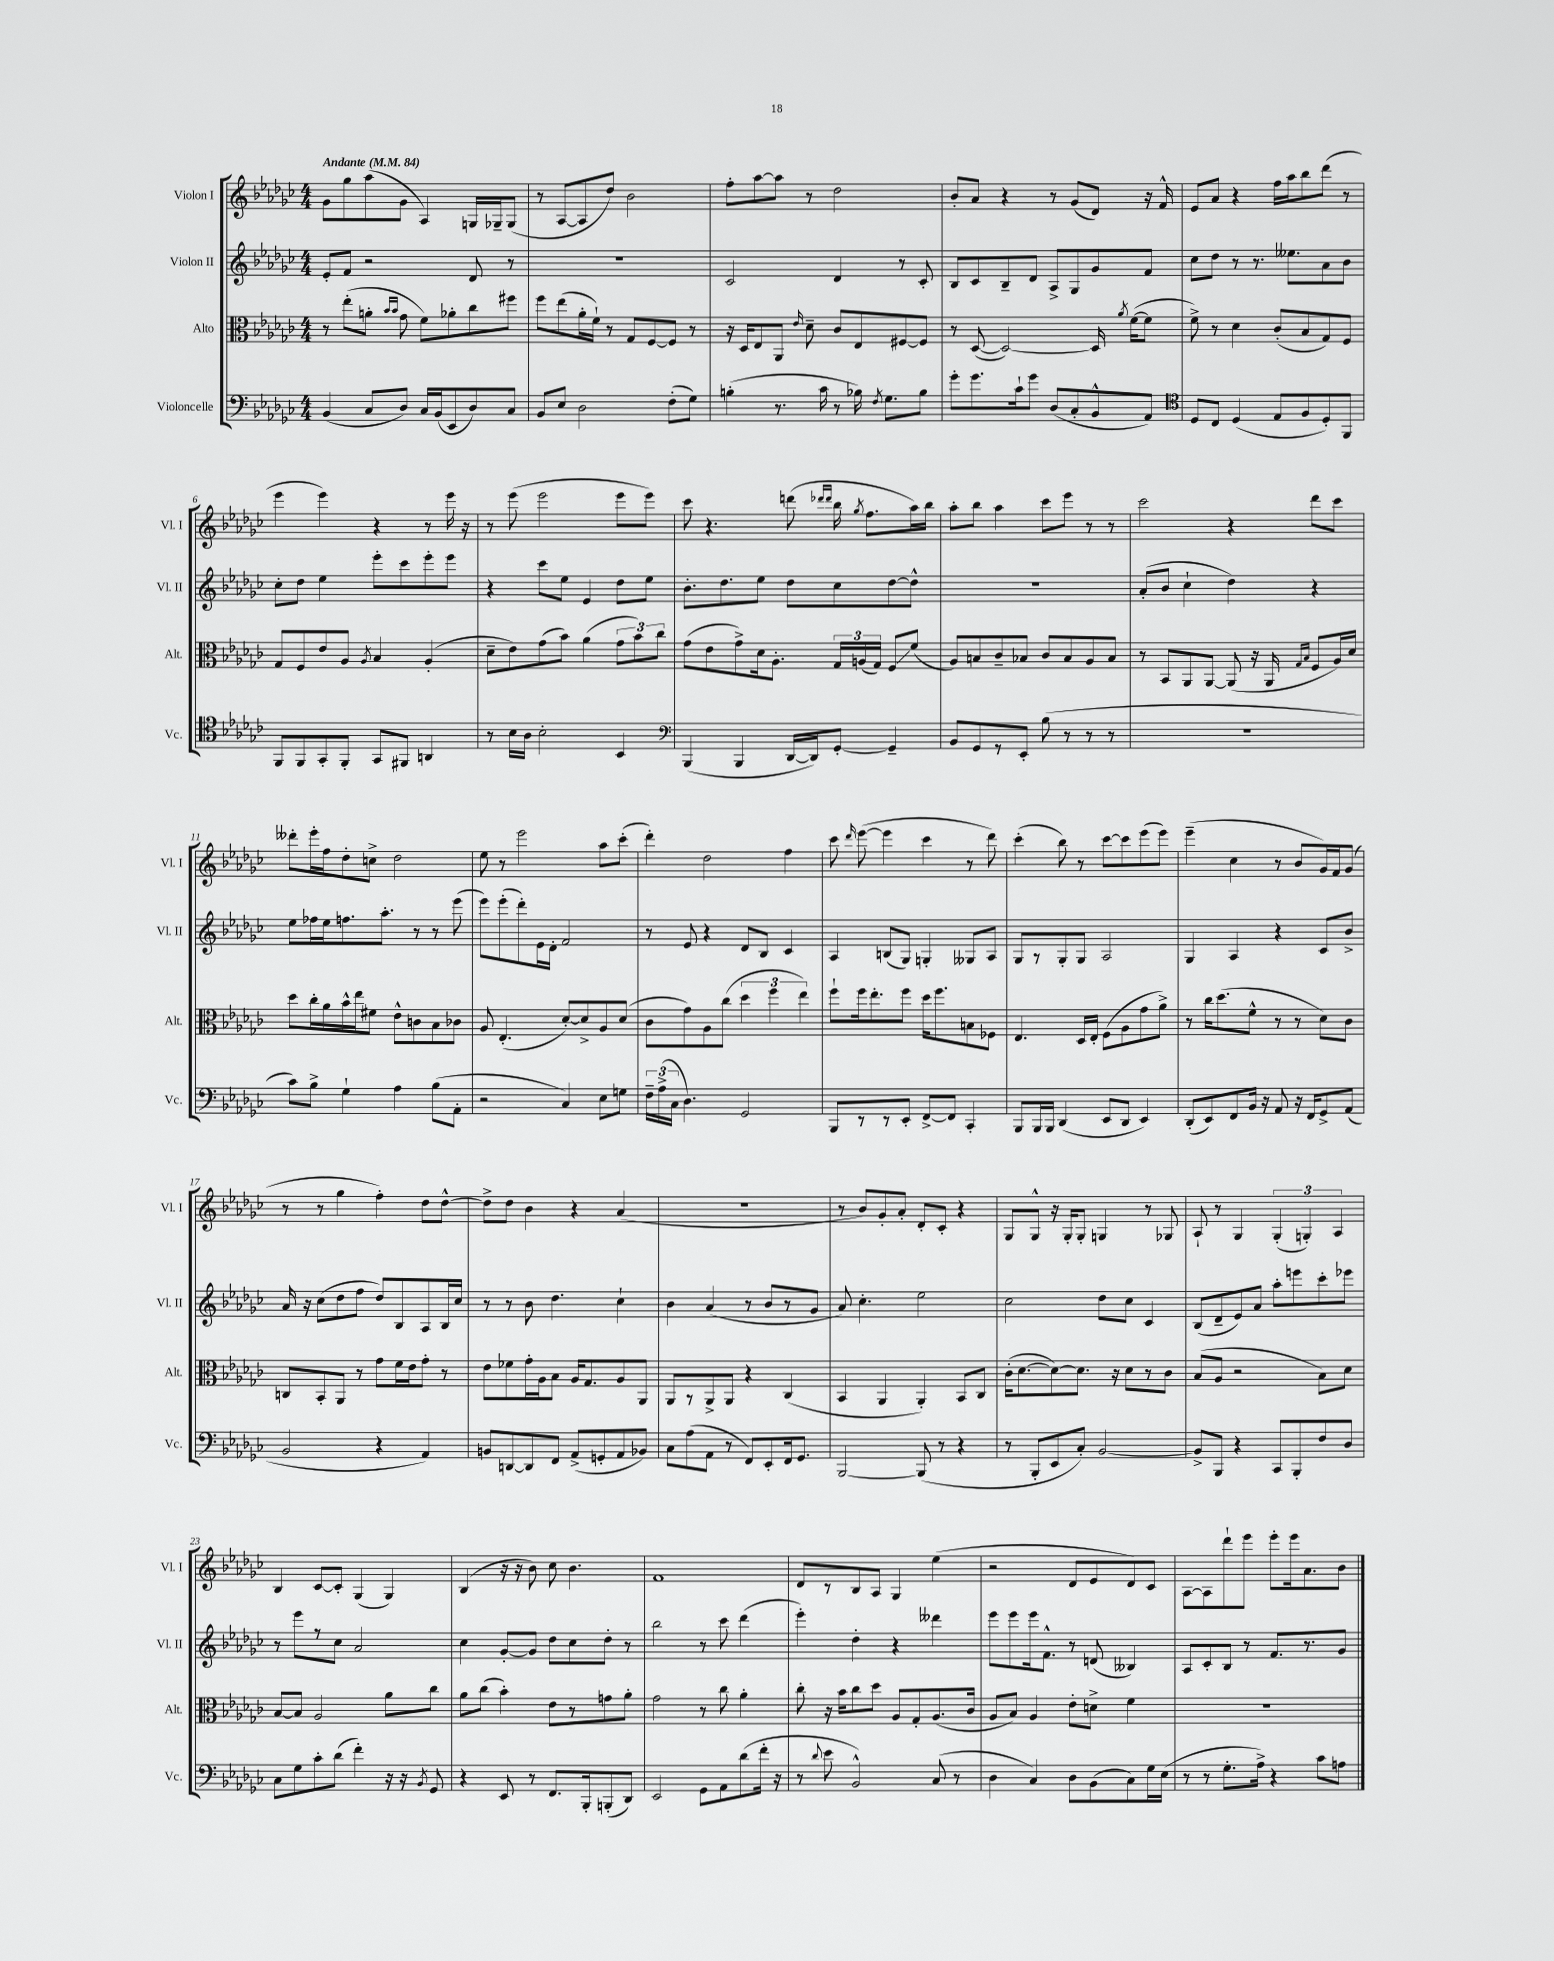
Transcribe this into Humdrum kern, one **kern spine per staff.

**kern	**kern	**kern	**kern
*staff4	*staff3	*staff2	*staff1
*clefF4	*clefC3	*clefG2	*clefG2
*k[b-e-a-d-g-c-]	*k[b-e-a-d-g-c-]	*k[b-e-a-d-g-c-]	*k[b-e-a-d-g-c-]
*M4/4	*M4/4	*M4/4	*M4/4
*MM84	*MM84	*MM84	*MM84
(4BB-/	8r	8e-'/L	8g-\L
.	(8ee-'\L	8f/J	8gg-\
8C-/L	8a'\J	2r	(8aa-\
.	16qqb-/LL	.	.
.	16qqb-/JJ	.	.
8D-/J)	8g-\	.	8g-\J
16C-/LL	8f\L)	.	4A-/)
(16BB-/J	.	.	.
8EE-/	8a-'\	.	.
8D-/)	8cc-\	8d-/	16G/LL
.	.	.	16G-~/J
8C-/J	8ff#\J	8r	(8G-/J
=	=	=	=
8BB-/L	8ff\L	1r	8r
8E-/J	(8ee-\	.	[8A-/L
2D-\	16a-'\L	.	8A-/]
.	16f`\JJ)	.	.
.	8r	.	8dd-/J)
.	8G-/L	.	2b-\
.	[8F/	.	.
(8F'\L	8F/]J	.	.
8G-\J)	8r	.	.
=	=	=	=
(4B'\	16r	2c-/	8ff'\L
.	16D-/LK	.	.
.	8E-/	.	[8aa-\
8.r	8AA-/J	.	8aa-\]J
.	16qqe-/	.	.
.	8d-~\	.	8r
16c-\	.	.	.
8r	8c-/L	4d-/	2dd-\
16B-\)	8E-/	.	.
8qF/	.	.	.
8.G-\L	.	.	.
.	[8F#/	8r	.
8B-\J	8F#/]J	8c-'/	.
=	=	=	=
8g-'\L	8r	8B-/L	8b-'/L
8.g-\	([8D-/	8c-/	8a-/J
.	2D-/_)	8B-~/	4r
16c-`\k	.	.	.
8g-\J	.	8d-/J	.
(8D-/L	.	8A-^/L	8r
8C-'/	.	8G-/	(8g-/L
8BB-^^/	16D-/]	8g-/	8d-/J)
.	8qa-/	.	.
.	([16f\LK	.	.
8AA-/J)	8f\]J	8f/J	16r
.	.	.	16f^^/
=	=	=	=
*clefC4	*	*	*
8D-/L	8f^\)	8cc-\L	8e-/L
8C-/J	8r	8dd-\J	8a-/J
(4D-/	4d-\	8r	4r
.	.	8.r	.
8E-/L	(8c-'/L	.	16ff\LL
.	.	8.ee--\L	16aa-\J
8F/	8B-/	.	8bb-\
8D-'/)	8G-/)	8a-\	(8ddd-\J
8FF/J	8F/J	8b-\J	8r
=	=	=	=
8FF/L	8G-/L	8cc-'\L	4eee-\
8FF/	8F/	8dd-\J	.
8GG-'/	8e-/	4ee-\	4eee-\)
8FF'/J	8A-/J	.	.
.	8qA-/	.	.
8GG-/L	4B-/	8eee-'\L	4r
8FF#/J	.	8ccc-\	.
4AA/	(4A-'/	8eee-'\	8r
.	.	8eee-\J	16eee-\
.	.	.	16r
=	=	=	=
8r	8d-~\L	4r	8r
16B-\LL	8e-\)	.	(8eee-\
16A-\JJ	.	.	.
2B-'\	(8g-\	8ccc-\L	2eee-\
.	8b-\J)	8ee-\J	.
.	(4a-\	4e-/	.
4BB-/	12g-\L	8dd-\L	8eee-\L
.	12b-\)	.	.
.	.	8ee-\J	8eee-\J)
.	12cc-\J	.	.
=	=	=	=
*clefF4	*	*	*
(4BBB-/	(8g-\L	8.b-'\L	8ccc-\
.	8e-\	.	4.r
.	.	8.dd-\	.
4BBB-/	8g-^\)	.	.
.	16d-\k	8ee-\J	.
.	8.A-'\J	.	.
[16DD-/LL	.	8dd-\L	(8ddd\
16DD-/]J)	.	.	.
.	.	.	16qqddd-/LL
.	.	.	16qqddd-/JJ
[8GG-'/J	24G-/LL	8cc-\	16bb-\
.	(24A/	.	.
.	.	.	8qgg-/
.	.	.	8.ff\L
.	24G-/JJ)	.	.
4GG-~/]	8F/L	[8dd-\	.
.	(8f/J	8dd-^^\]J	16aa-\L)
.	.	.	16bb-\JJ
=	=	=	=
8BB-/L	8A-/L)	1r	8aa-'\L
8GG-/	8B/	.	8bb-\J
8r	8c-~/	.	4aa-\
8EE-'/J	8B-/J	.	.
(8B-\	8c-/L	.	8ccc-\L
8r	8B-/	.	8eee-\J
8r	8A-/	.	8r
8r	8B-/J	.	8r
=	=	=	=
1r	8r	(8a-'/L	2ccc-\
.	8BB-/L	8b-/J	.
.	8AA-/	4cc-`\	.
.	[8AA-/J	.	.
.	(8AA-/]	4dd-\)	4r
.	16r	.	.
.	16AA-/	.	.
.	16qqG-/LL	.	.
.	16qqB-/JJ	.	.
.	8F/L	4r	8ddd-\L
.	16A-/L)	.	8ccc-\J
.	16d-/JJ	.	.
=	=	=	=
8c-\L)	8dd-\L	8ee-\L	8ddd--'\L
8B-^\J	16cc-'\L	16ff-\L	16eee-'\L
.	16a-\	16ee-\J	16ff\J
4G-`\	16b-^^\	8.ff\	8dd-'\
.	16ee-\J	.	.
.	8f#\J	.	8cc^\J
.	.	8.aa-'\J	.
4A-\	8e-^^\L	.	2dd-\
.	8c\	8r	.
(8B-\L	8B-\	8r	.
8AA-'\J	8c-\J	(8eee-\	.
=	=	=	=
2r	8A-/	8eee-\L)	8ee-\
.	(4.E-'/	(8eee-'\	8r
.	.	8ddd-'\)	2eee-\
.	.	16e-\L	.
.	.	16d-'\JJ	.
4C-/)	[8d-'/L)	2f/	.
.	8d-^/]	.	.
8E-\L	8A-/	.	8aa-\L
8G\J	(8d-/J	.	(8ccc-'\J
=	=	=	=
24F~\LL	8c-\L	8r	4ddd-'\)
(24A-^\	.	.	.
24C-\JJ	.	.	.
4.D-\)	8g-\)	8e-/	.
.	8A-\	4r	2dd-\
.	(8cc-\J	.	.
2GG-/	6dd-\	8d-/L	.
.	.	8B-/J	.
.	6ff\	.	.
.	.	4c-/	4ff\
.	6ee-\)	.	.
=	=	=	=
8BBB-/L	8ff`\L	4A-/	8ccc-\
.	.	.	16qqddd-/
8r	16ff\k	.	([8eee-\
.	8.ee-'\	.	.
8r	.	(8B/L	4eee-\]
8EE-'/J	8ff\J	8G-/J)	.
[8FF^/L	16dd-\LK	4G'/	4ccc-\
.	8.ff\	.	.
8FF/]J	.	.	.
4CC-'/	8B\	8G--/L	8r
.	8F-\J	8A-/J	8ddd-\)
=	=	=	=
8BBB-/L	4.E-/	8G-/L	(4ccc-'\
16BBB-/L	.	8r	.
16BBB-/JJ	.	.	.
(4DD-/	.	8G-'/	8bb-\)
.	16D-/LL	8G-/J	8r
.	16E-'/JJ	.	.
8EE-/L	(8F\L	2A-/	[8ccc-\L
8DD-/J	8A-\	.	8ccc-\]
4EE-/)	8g-\	.	(8eee-\
.	8a-^\J)	.	8eee-\J)
=	=	=	=
(8DD-'/L	8r	4G-/	(4eee-~\
8EE-/)	16cc-\LK	.	.
.	(8.dd-\	.	.
8FF/	.	4A-/	4cc-\
16BB-/Jk	8f^^\J	.	.
16r	.	.	.
8AA-/	8r	4r	8r
16r	8r	.	8b-/L
16FF/LK	.	.	.
8GG-^/	8d-\L)	8c-/L	16g-/L)
.	.	.	16f/J
(8AA-/J	8c-\J	8b-^/J	(8g-/J
=	=	=	=
2BB-/	8C/L	16a-/	8r
.	.	16r	.
.	8BB-'/	(8cc-\L	8r
.	8AA-/J	8dd-\	4gg-\
.	8r	8ff\J	.
4r	8g-\L	8dd-/L)	4ff'\)
.	16f\L	8B-/	.
.	16e-\J	.	.
4AA-/)	8g-'\J	8A-/	8dd-\L
.	8r	16B-/L	[8dd-^^\J
.	.	16cc-/JJ	.
=	=	=	=
8BB/L	8e-\L	8r	8dd-^\]L
[8DD/	8f-\	8r	8dd-\J
8DD/]	16g-'\L	8b-\	4b-\
.	16A-\J	.	.
8FF/J	8B-\J	4.dd-\	.
(8AA-^/L	16A-/LK	.	4r
.	8.G-/	.	.
8GG'/	.	.	.
8AA-/	8A-/	4cc-`\	(4a-/
8BB-/J)	8AA-/J	.	.
=	=	=	=
8C-\L	8AA-/L	4b-\	1r
(8A-\	8r	.	.
8AA-\J	8AA-^/	(4a-/	.
8r	8AA-/J	.	.
8FF/L)	4r	8r	.
8EE-'/	.	8b-/L	.
16FF/k	(4C-/	8r	.
8.GG-/J	.	.	.
.	.	8g-/J	.
=	=	=	=
[2BBB-/	4BB-/	8a-/)	8r
.	.	4.cc-'\	8b-/L)
.	4AA-/	.	8g-'/
.	.	.	8a-'/J
(8BBB-/]	4AA-'/)	2ee-\	8d-'/L
8r	.	.	8c-'/J
4r	8BB-/L	.	4r
.	8C-/J	.	.
=	=	=	=
8r	(16c-'\LK	2cc-\	8G-/L
.	[8.d-\	.	.
8BBB-'/L	.	.	8G-^^/J
8EE-/	8d-\_)	.	16r
.	.	.	16G-'/LK
8C-'/J)	8.d-\]J	.	8G-'/J
[2BB-/	.	8dd-\L	4G/
.	16r	.	.
.	8d-\L	8cc-\J	.
.	8r	4c-/	8r
.	8c-\J	.	8G-/
=	=	=	=
8BB-^/]L	(8B-/L	(8B-/L	8A-`/
8BBB-/J	8A-/J	8d-~/	8r
4r	2r	8e-/)	4G-/
.	.	8a-/J	.
8CC-/L	.	8aa-'\L	(6G-'/
8BBB-'/	.	8eee\	.
.	.	.	6G'/)
8F/	8B-\L)	8ccc-'\	.
.	.	.	6A-/
8D-/J	8d-\J	8eee-\J	.
=	=	=	=
8C-\L	[8B-/L	8r	4B-/
8G-\	8B-/]J	8eee-\L	.
8c-'\	2A-/	8r	[8c-/L
(8d-\J	.	8cc-\J	8c-'/]J
4f'\)	.	2a-/	(4G-/
16r	8a-\L	.	4G-/)
16r	.	.	.
8qBB-/	.	.	.
8GG-/	8cc-\J	.	.
=	=	=	=
4r	8a-\L	4cc-\	(4B-/
.	(8cc-\J	.	.
8EE-/	4b-'\)	[8g-'/L	16r
.	.	.	16r
8r	.	8g-/]J	8b-\)
8.FF/L	8e-\L	8dd-\L	8cc-\
.	8r	8cc-\	4.b-\
16BBB-'/k	.	.	.
(8BBB'/	8g\	8dd-'\J	.
8DD-/J)	8a-'\J	8r	.
=	=	=	=
2EE-/	2g-\	2bb-\	1f
8GG-\L	8r	8r	.
8AA-\	8cc-\	8ccc-\	.
(8d-\	4a-'\	(4ddd-\	.
16f'\Jk	.	.	.
16r	.	.	.
=	=	=	=
8r	8cc-'\	4eee-'\)	8d-/L
8qqd-/	.	.	.
8e-\	16r	.	8r
.	16b-\LK	.	.
2BB-^^/)	8cc-\	4dd-'\	8B-/
.	8dd-\J	.	8A-/J
.	8A-/L	4r	4G-/
.	8G-'/	.	.
(8C-/	(8.A-/	4ddd--\	(4ee-\
8r	.	.	.
.	16c-/Jk	.	.
=	=	=	=
4D-\	8A-/L	8eee-\L	2r
.	8B-/J)	8eee-\	.
4C-/)	4A-/	16eee-\k	.
.	.	8.f^^\J	.
8D-\L	8e-'\L	8r	8d-/L
(8BB-\	8d^\J	(8d/	8e-/
8C-\)	4f\	4B--/)	8d-/)
16G-\L	.	.	8c-/J
(16E-\JJ	.	.	.
=	=	=	=
8r	1r	8A-/L	[8A-\L
8r	.	8c-'/	8A-\]
8.G-'\L	.	8B-/J	8ddd-`\
.	.	8r	8eee-\J
16A-^\Jk)	.	.	.
4r	.	8.f/L	8eee-'\L
.	.	.	16eee-\k
.	.	8.r	8.a-\
8c-\L	.	.	.
8A\J	.	8g-/J	8b-\J
==	==	==	==
*-	*-	*-	*-
